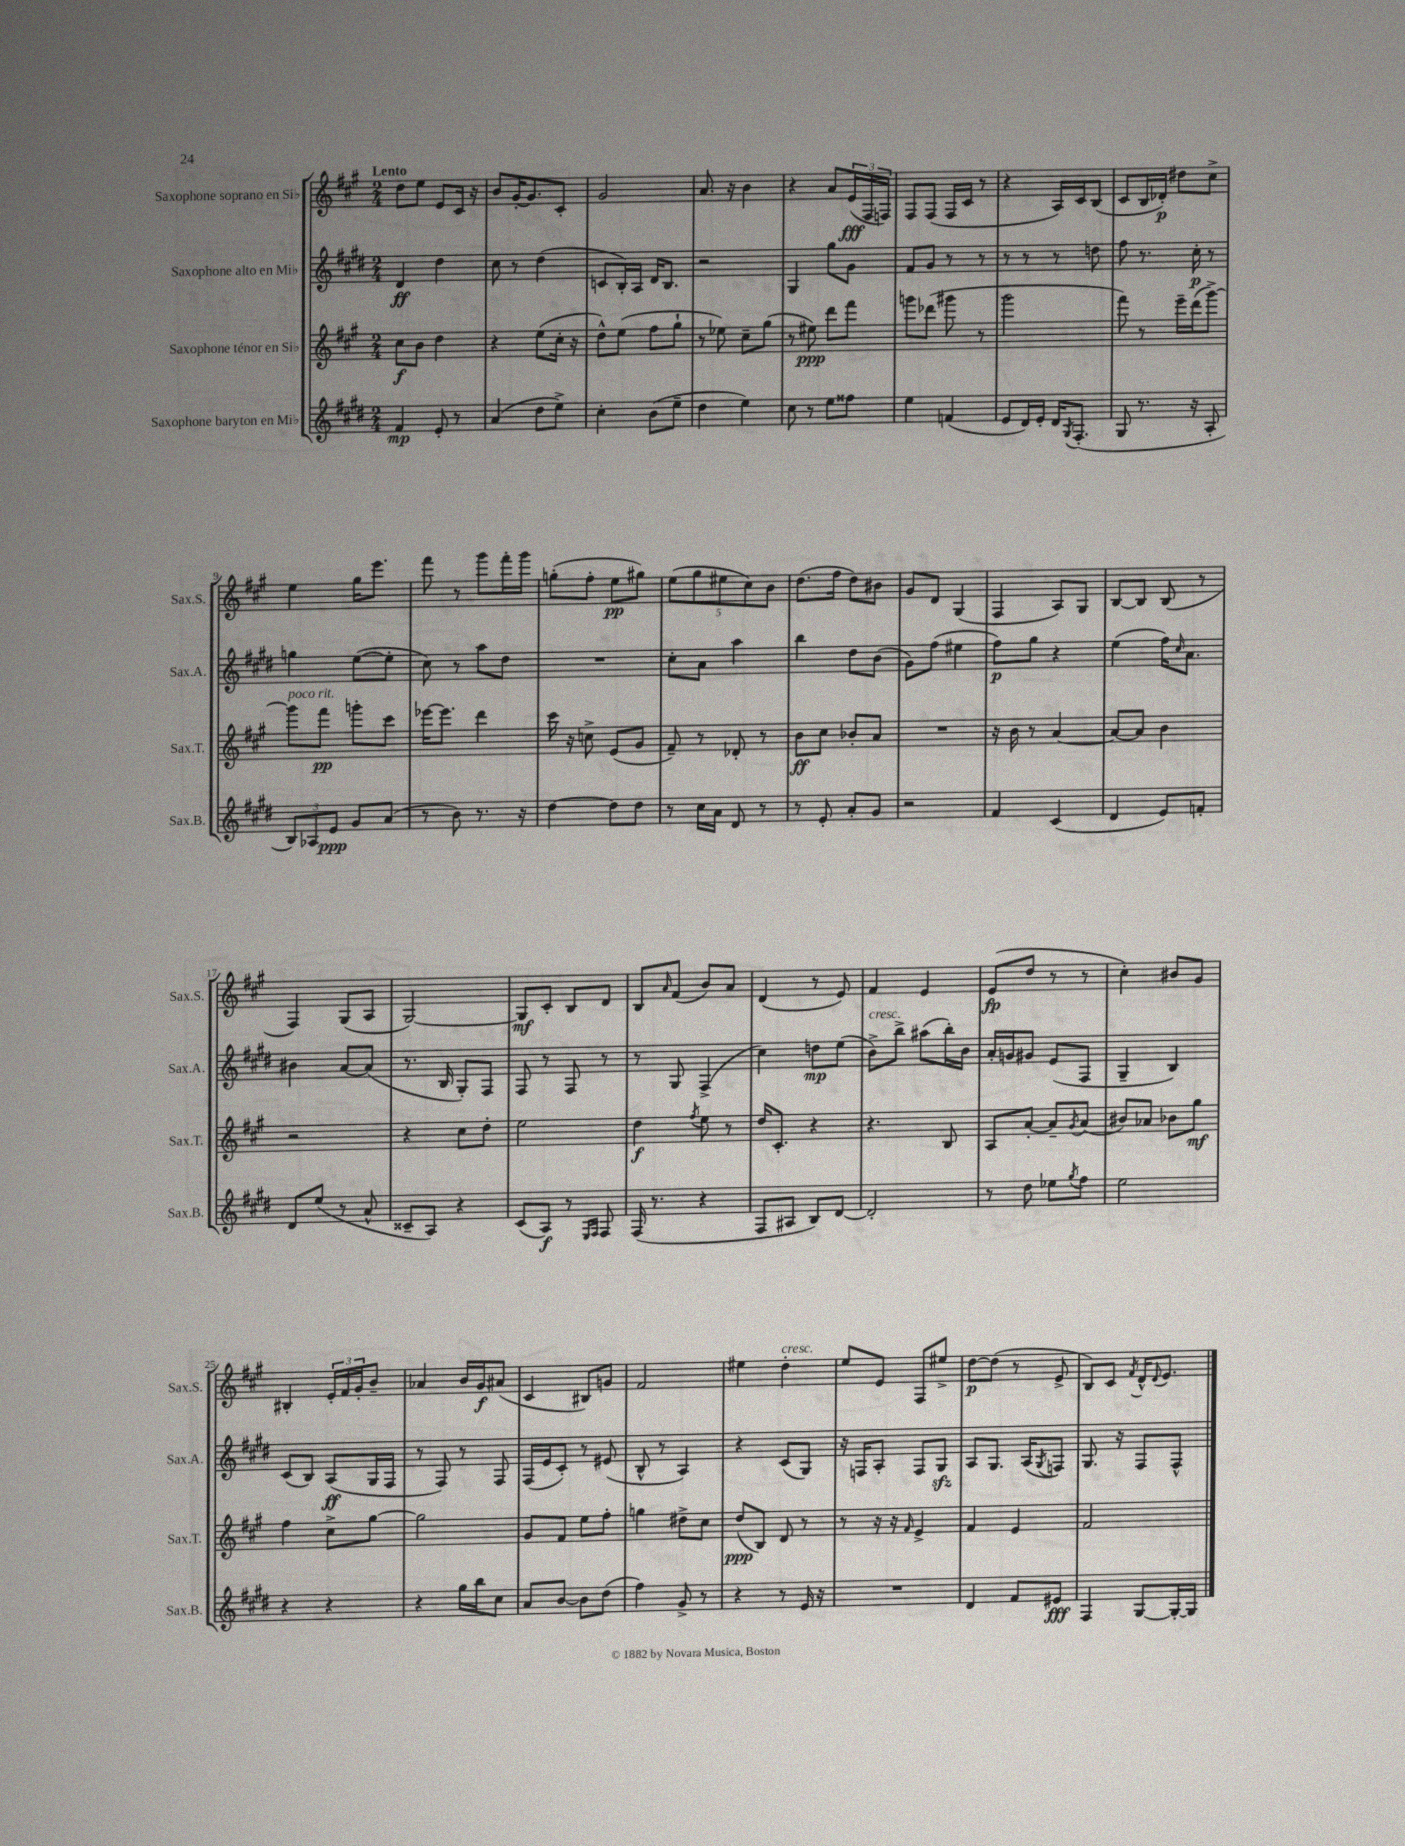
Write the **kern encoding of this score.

**kern	**kern	**kern	**kern
*staff4	*staff3	*staff2	*staff1
*clefG2	*clefG2	*clefG2	*clefG2
*k[f#c#g#d#]	*k[f#c#g#]	*k[f#c#g#d#]	*k[f#c#g#]
*M2/4	*M2/4	*M2/4	*M2/4
4f#	8cc#	4d#	8dd
.	8b	.	8ee
8e'	4dd	4dd#	8e
8r	.	.	16c#
.	.	.	16r
=	=	=	=
(4a	4r	8cc#	8b
.	.	8r	[16g#'
.	.	.	8.g#]
8dd#	(8ee	(4dd#	.
8ee^)	16cc#'	.	8c#'
.	16r	.	.
=	=	=	=
4cc#'	8dd^^)	8c	2g#
.	(8ee	16B')	.
.	.	16A	.
(8b	8ff#	16d#	.
.	.	8.B	.
8ee~	8gg#`	.	.
=	=	=	=
4dd#	8r	2r	8.a
.	8ee-)	.	.
.	.	.	16r
4ee)	8cc#~	.	4b
.	(8gg#	.	.
=	=	=	=
8cc#	8r	4G#	4r
8r	8ee#)	.	.
8ee	8ddd	8gg#	8a
8ff##	8fff#	8g#	(24e
.	.	.	24F#
.	.	.	24F)
=	=	=	=
4ee	8ggg	8f#	8F#
.	(8ddd-	8g#	(8F#
(4f	8ggg#	8r	16F#
.	.	.	16c#
.	8r	8r	8r
=	=	=	=
8e	2ggg#	8r	4r
16d#)	.	8r	.
16e'	.	.	.
16d#	.	8r	16A)
8qG#	.	.	.
(8.F#'	.	.	16c#
.	.	8dd	(8B
=	=	=	=
8G#	8fff#)	8ff#	8c#
8.r	8r	8.r	16B
.	.	.	16d-')
.	16eee~	.	8dd#
16r	(16ddd	16cc#'	.
8A'	[8ggg#^)	8r	8cc#^
=	=	=	=
12B)	8ggg#]	4gg	4ee
12A-	.	.	.
.	8fff#	.	.
12e	.	.	.
8g#	8ggg'	([8ee	16gg#
.	.	.	8.eee
(8a	8ccc#	8ee']	.
=	=	=	=
8r	[16eee-	8cc#)	8fff#
.	8.eee-]	.	.
8b)	.	8r	8r
8.r	4ddd	8aa	8ggg#
.	.	8dd#	16fff#'
16r	.	.	16ggg#
=	=	=	=
[4dd#	16ccc#	2r	(8gg'
.	16r	.	.
.	8cc^	.	8ff#'
8dd#]	(8e	.	8ee
8dd#	8g#	.	8gg#)
=	=	=	=
8r	8f#~)	8cc#'	(10ee
.	.	.	10gg#
16cc#	8r	8a	.
16a	.	.	.
.	.	.	10ee#
8d#	8d-'	4aa	.
.	.	.	10cc#)
8r	8r	.	.
.	.	.	10b
=	=	=	=
8r	8b	4bb	(8.dd
8e'	8cc#	.	.
.	.	.	16ff#
8a'	8b-'	8dd#	8dd)
8g#	8a	(8b	8b#
=	=	=	=
2r	2r	8g#)	8g#
.	.	(8ff#	8d
.	.	4ee#	(4G#
=	=	=	=
4f#	16r	8ff#)	4F#
.	16b	.	.
.	8r	8gg#	.
(4c#	[4a	4r	8A)
.	.	.	8G#
=	=	=	=
4d#	8a_	(4ee	[8B
.	8a]	.	8B]
8e)	4b	16ff#)	(8B
.	.	16qqcc#	.
.	.	8.a	.
8f'	.	.	8r
=	=	=	=
8d#	2r	4b#	4F#)
(8ee	.	.	.
8r	.	[8a	(8G#
8a^^	.	(8a]	8A
=	=	=	=
8c##~	4r	8.r	[2G#)
8A)	.	.	.
.	.	16B	.
4r	8cc#	8G#')	.
.	8dd'	8F#	.
=	=	=	=
(8c#	2ee	8F#	8G#]
8A)	.	8r	8c#'
8r	.	8F#	8B
16qqE	.	.	.
16qqF#	.	.	.
8F#	.	8r	8d
=	=	=	=
(16F#	4dd	8r	8B
8.r	.	.	.
.	.	.	16qqa
.	.	8G#	(8f#
.	8qff#	.	.
4r	8ee	(4F#^	8b)
.	8r	.	8a
=	=	=	=
8F#	16dd	4cc#)	(4d
.	8.c#'	.	.
8A#	.	.	.
8B)	4r	8dd	8r
[8d#	.	(8ee	8e)
=	=	=	=
2d#']	4.r	8b^)	4f#
.	.	8bb^	.
.	.	(8aa#	4e
.	8B	16bb')	.
.	.	16b	.
=	=	=	=
8r	8A	16a'	(8e
.	.	16g	.
8dd#	[8a'	8g#	8dd
8ee-	8a~]	(8e	8r
8qgg#	8qg#	.	.
8ff#	(8a	8F#	8r
=	=	=	=
2ee	8b#)	4G#~	4cc#')
.	8a-	.	.
.	8b-	4B)	8b#
.	8gg#	.	8g#
=	=	=	=
4r	4ff#	(8c#	4B#'
.	.	8B)	.
4r	8cc#^	(8A	24e'
.	.	.	24f#
.	.	.	24g#'
.	[8gg#	16G#	8b~
.	.	16F#	.
=	=	=	=
4r	2gg#]	8r	4a-
.	.	8F#)	.
16gg#	.	8r	16b
16bb	.	.	16g#
8cc#	.	8F#	(8a#
=	=	=	=
8a	8g#	(16F#	4c#
.	.	16e	.
[8b	8f#	8c#')	.
8b]	8ee	8r	8B#)
(8dd#	8ff#'	(8e#	8g
=	=	=	=
4ff#)	4gg	8B^^	2f#
.	.	8r	.
8g#^	8dd#^	4A)	.
8r	8cc#	.	.
=	=	=	=
4r	(8dd	4r	4ee#
.	8B)	.	.
8r	8d	(8c#	4dd'
16e	8r	8G#)	.
16r	.	.	.
=	=	=	=
2r	8r	16r	8ee
.	.	16F	.
.	16r	8A'	8e
.	16r	.	.
.	16qqf#	.	.
.	4e^	8F	8F#
.	.	8G#	8ee#^
=	=	=	=
4d#	4f#	8A	[8dd
.	.	8.G#	(8dd]
8f#	4e	.	8r
.	.	(16A	.
.	.	8qG#	.
8e#	.	8F)	8e^
=	=	=	=
4F#	2f#	8.G#	8B)
.	.	.	8c#
.	.	16r	.
.	.	.	8qf#
[8G#	.	8F#	16d^^
.	.	.	8qqd
.	.	.	8.e
16G#'_	.	8F#^^	.
16G#]	.	.	.
==	==	==	==
*-	*-	*-	*-
